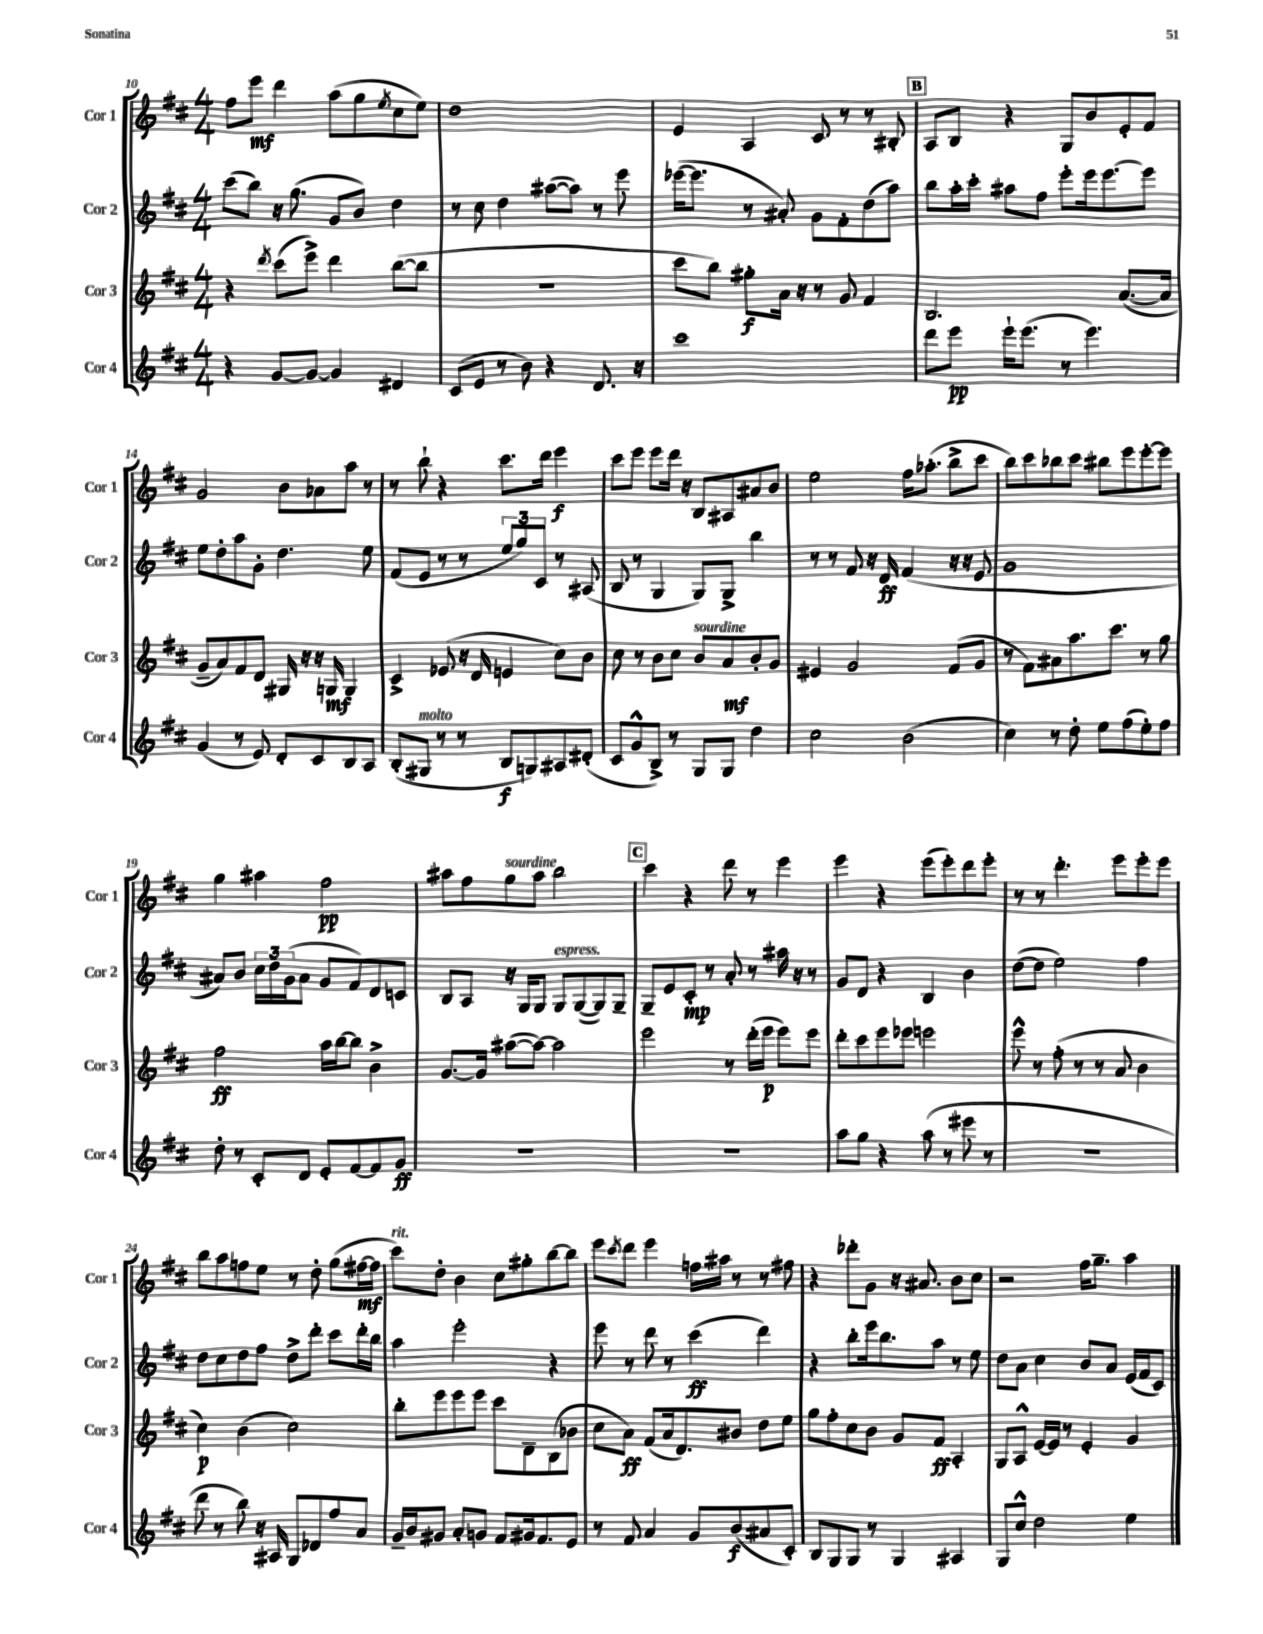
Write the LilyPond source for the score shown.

<<
\new StaffGroup <<
\new Staff = "s0" \with { instrumentName = "Cor 1" shortInstrumentName = "Cor 1" } {
    \clef treble \key d \major \numericTimeSignature \time 4/4
    fis''8 e'''8\mf d'''4 a''8( g''8 \acciaccatura { e''8 } cis''8 e''8) |
    d''1 |
    e'4 a4 cis'8 r8 r8 bis8-. |
    \mark \markup { \box "B" } a8 b8 r4 g8 b'8 e'8-. fis'8 |
    g'2 b'8 aes'8 a''8 r8 |
    r8 b''8-! r4 cis'''8. d'''16 e'''4\f |
    cis'''8 e'''8 e'''8 d'''16 r16 b8 ais8 ais'8 b'8 |
    e''2 fis''16 aes''8.-.( b''8-> cis'''8 |
    b''8) cis'''8 bes''8 cis'''8 bis''8 e'''8 e'''8~-. e'''8 |
    g''4 ais''4 fis''2\pp |
    ais''8 fis''8 g''8^\markup { \italic "sourdine" } ais''8 b''2 |
    \mark \markup { \box "C" } cis'''4 r4 d'''8 r8 e'''4 |
    e'''4 r4 e'''8( e'''8-.) d'''8 e'''8-. |
    r8 r8 d'''4.-. e'''8 e'''8-. e'''8 |
    b''8 a''8 f''8 e''8 r8 d''8-. g''8( fis''16~\mf fis''16 |
    cis'''8^\markup { \italic "rit." }) d''8-. b'4 cis''8 gis''8-. b''8~ b''8 |
    e'''8 \acciaccatura { cis'''8 } d'''8 e'''4 f''16 ais''16 r8 r8 fis''8 |
    r4 des'''8-. g'8 r16 ais'8. b'8 cis''8 |
    r2 fis''16 g''8.-- a''4 \bar "|." |
}
\new Staff = "s1" \with { instrumentName = "Cor 2" shortInstrumentName = "Cor 2" } {
    \clef treble \key d \major \numericTimeSignature \time 4/4
    cis'''8( b''8) r16 g''8.( g'8 b'8) d''4 |
    r8 cis''8 d''4 ais''8~( ais''8) r8 e'''8 |
    ees'''16~( ees'''8. r8 ais'8-.) g'8 fis'8-. d''8( a''8) |
    \mark \markup { \box "B" } b''8 a''16-. cis'''16-. ais''8 fis''8 e'''8-. e'''16 e'''8.~ e'''8 |
    e''8 d''8-. a''8 g'8-. d''4. e''8 |
    fis'8( e'8 r8 r8 \tuplet 3/2 { e''8 g''8) cis'8 } r8 ais8( |
    b8 r8 g4 g8) g8-> b''4 |
    r8 r8 fis'8 r16 d'16\ff fis'4( r16 r16 e'8 |
    g'1 |
    ais'8) b'8 \tuplet 3/2 { cis''16 d''16 g'16( } ais'8 g'8 fis'8) d'8 c'8 |
    b8 a8 r16 g16 g8 g8^\markup { \italic "espress." } g8~( g8) g8-- |
    \mark \markup { \box "C" } g8-- e'8 cis'8-.\mp r8 a'8-. r8 ais''16 r16 r8 |
    g'8 d'8 r4 b4 b'4 |
    d''8~( d''8 e''2) fis''4 |
    d''8 cis''8 d''8 fis''8 d''8-> d'''8-. cis'''8 d'''16-. b''16 |
    a''4 e'''2-. r4 |
    e'''8 r8 d'''8 r8 cis'''4\ff( d'''4) |
    r4 b''8-. e'''16 b''8. a''8 r8 e''8 |
    d''8 a'8 cis''4 b'8 a'8 e'16( fis'16 cis'8) \bar "|." |
}
\new Staff = "s2" \with { instrumentName = "Cor 3" shortInstrumentName = "Cor 3" } {
    \clef treble \key d \major \numericTimeSignature \time 4/4
    r4 \acciaccatura { d'''8 } cis'''8( e'''8->) d'''4 b''8~( b''8 |
    r1 |
    cis'''8 b''8) gis''8-.\f a'16 r16 r8 g'8 fis'4 |
    \mark \markup { \box "B" } b2. a'8.~( a'16 |
    g'8-- a'8) fis'8 d'8 gis16 r16 r16 g16\mf g4 |
    cis'4-> ees'8( r16 d'16 e'4 cis''8) b'8 |
    cis''8 r8 b'8 cis''8 b'8^\markup { \italic "sourdine" } a'8\mf b'8-. g'8 |
    eis'4 g'2 fis'8( g'8 |
    r8 fis'8) ais'8 a''8. cis'''8. r8 g''8 |
    fis''2\ff a''16 b''16~ b''8 b'4-> |
    g'8.~ g'16 ais''8~( ais''8~) ais''2 |
    \mark \markup { \box "C" } e'''2 r8 d'''16-.( e'''16\p e'''8) e'''8 |
    d'''8-. cis'''8 e'''8 ees'''8 e'''2 |
    e'''8-^ r8 fis''8-.( r8 r8 a'8 b'4 |
    cis''4\p) b'4( cis''2) |
    b''8-. e'''8 e'''8 e'''8 cis'''8 d'8-- b8( bes'8 |
    cis''8 a'8\ff) fis'8( a'16 d'8.) bis'8 d''8 e''8 |
    g''8 fis''8-. cis''8 b'8 g'8 fis'8\ff a4-. |
    g8 a8-^ e'16~ e'16 r8 e'4-. g'4 \bar "|." |
}
\new Staff = "s3" \with { instrumentName = "Cor 4" shortInstrumentName = "Cor 4" } {
    \clef treble \key d \major \numericTimeSignature \time 4/4
    r4 g'8~ g'8~ g'4 dis'4 |
    cis'8( e'8 r8 b'8) r4 d'8. r16 |
    cis'''1 |
    \mark \markup { \box "B" } d'''8 e'''8\pp e'''16-! e'''8.( r8 e'''4.) |
    g'4( r8 e'8) d'8-. cis'8 b8 a8 |
    b8-.( gis8^\markup { \italic "molto" } r8 r8 b8\f g8) ais8 dis'8-.( |
    cis'8 g'8-^ b8->) r8 g8 g8 d''4 |
    cis''2 b'2( |
    cis''4) r8 d''8-. e''8 fis''8( e''8-.) fis''8 |
    d''8-. r8 cis'8-. d'8 e'8-. fis'8~ fis'8 g'8\ff |
    R1 |
    \mark \markup { \box "C" } R1 |
    a''8 g''8 r4 a''8( r8 eis'''8 r8 |
    R1 |
    d'''8 r8 b''8) r16 ais16 g8 des'8 fis''8 a'8 |
    g'16-- b'16 gis'8 a'8-. g'8 fis'8 gis'16 fis'8. e'8 |
    r8 fis'8 a'4 g'8 b'8\f( ais'8 cis'8-.) |
    b8 g8 g8 r8 g4 ais4 |
    g8 cis''8-^ d''2 e''4 \bar "|." |
}
>>
>>
\layout { \context { \Score currentBarNumber = #10 } }
